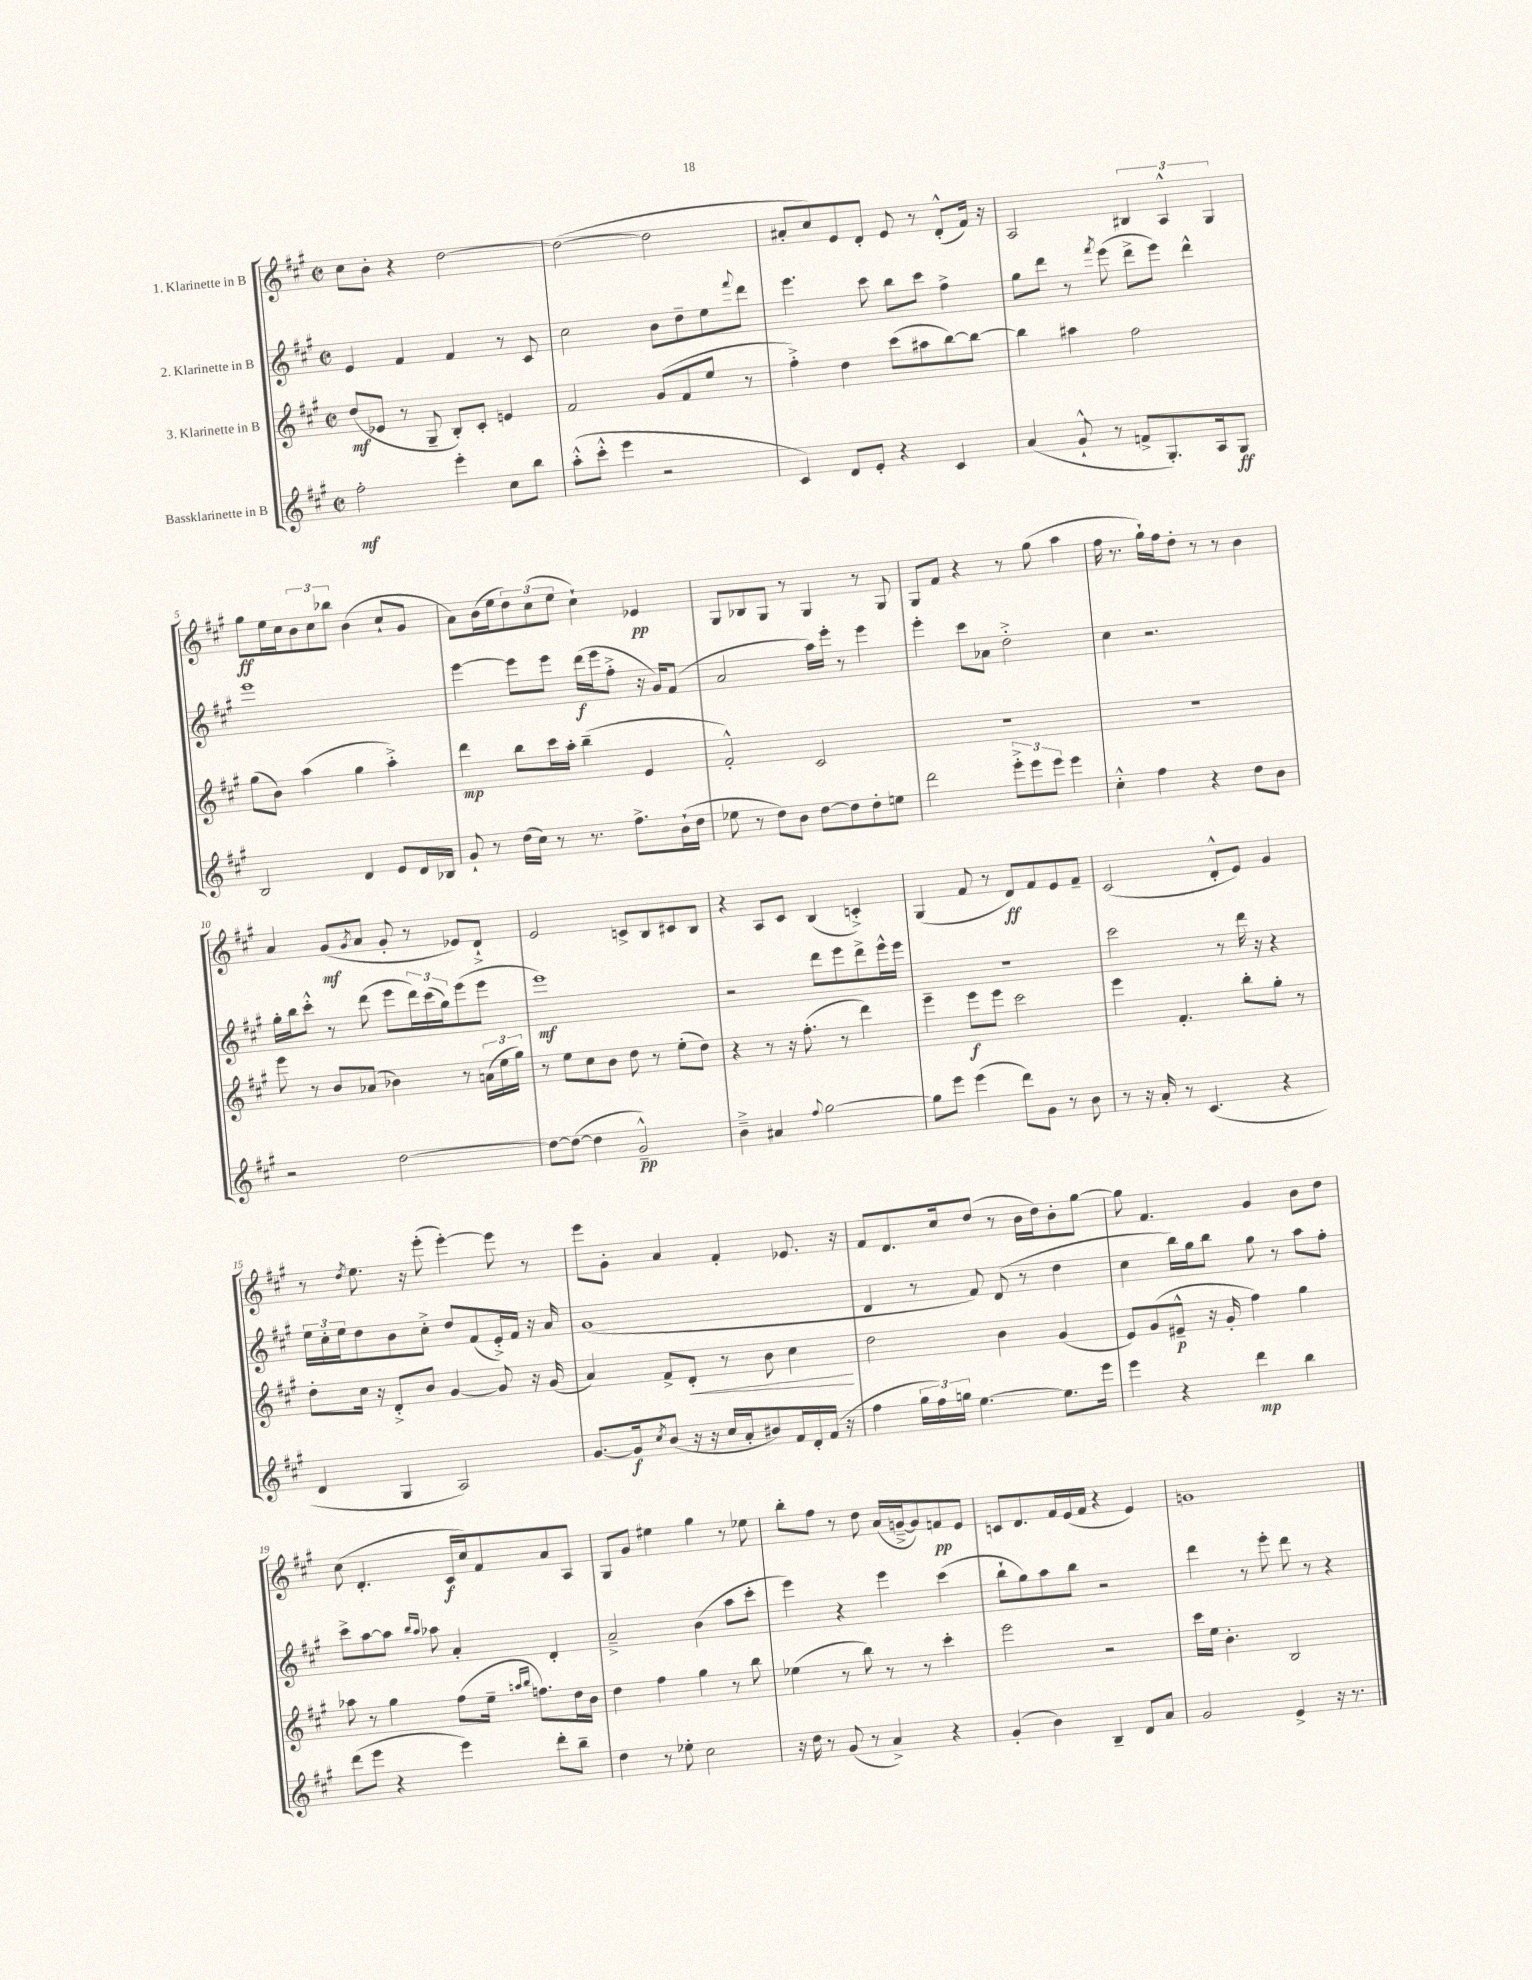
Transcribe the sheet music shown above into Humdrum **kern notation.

**kern	**kern	**kern	**kern
*staff4	*staff3	*staff2	*staff1
*clefG2	*clefG2	*clefG2	*clefG2
*k[f#c#g#]	*k[f#c#g#]	*k[f#c#g#]	*k[f#c#g#]
*M2/2	*M2/2	*M2/2	*M2/2
*met(c|)	*met(c|)	*met(c|)	*met(c|)
2ff#'	(8dd	4e	8cc#
.	8e-	.	8b'
.	8r	4f#	4r
.	8G#~	.	.
4eee'	8B')	4f#	[2dd
.	8c#'	.	.
8cc#	4e	8r	.
8bb	.	8c#	.
=	=	=	=
(8aa'^^	2f#	2cc#	(2dd_
8ccc#'^^	.	.	.
4eee	.	.	.
2r	(8g#	8b	2dd]
.	8f#	8dd~	.
.	8ee	8ee	.
.	.	8qqfff#	.
.	8r	8ddd	.
=	=	=	=
4c#)	4ff#'^)	4.eee	8a#'
.	.	.	8cc#)
8d	4dd	.	8e
8e'	.	8ccc#	8d'
4r	(8ccc#	8bb	8e
.	8aa#	8ccc#	8r
4c#	[8bb)	4ff#^	(8d'^^
.	8bb_	.	16f#)
.	.	.	16r
=	=	=	=
(4a	4bb]	8gg#	2A
.	.	8ddd	.
8g#`^^	4aa#	8r	.
.	.	8qfff#	.
8r	.	(8eee	.
8f^	2ff#	8ddd^	6B#
8.G#')	.	8eee)	.
.	.	.	6A^^
.	.	4ddd^^	.
16A	.	.	.
.	.	.	6G#
8G#	.	.	.
=	=	=	=
2B	(8gg#	1eee	8gg#
.	8b)	.	16ee
.	.	.	16cc#
.	(4aa	.	12b
.	.	.	12cc#
.	.	.	12bb-
4d	4gg#	.	(4b
8e	4aa'^)	.	8cc#`
16d	.	.	8g#
16B-	.	.	.
=	=	=	=
8g#`	4ddd	[4eee	8a)
8r	.	.	(16b
.	.	.	16ee
(16dd	8bb	8eee]	12dd)
16cc#)	.	.	.
.	.	.	(12cc#
8r	16ccc#	8eee	.
.	.	.	12ee
.	16aa'	.	.
8.r	(4bb~	(16ddd	4cc#`)
.	.	16eee	.
.	.	8ff#'^	.
8.ff#^	.	.	.
.	4e	16r	4e-
.	.	16g#)	.
(16b`	.	(8f#	.
16dd	.	.	.
=	=	=	=
8ee-	2f#'^^)	2a	8G#
8r	.	.	8B-
8dd)	.	.	8G#
8b	.	.	8r
[8dd	2c#	16aa)	4G#
.	.	16eee'	.
8dd]	.	8r	.
8dd'	.	4eee	8r
8ee	.	.	8G#
=	=	=	=
2ddd	1r	4eee'	8G#
.	.	.	8f#
.	.	8ccc#	4r
.	.	8a-	.
12eee'^	.	2dd'^	8r
12eee	.	.	.
.	.	.	(8gg#
12eee	.	.	.
4eee	.	.	4aa
=	=	=	=
4cc#'^^	1r	4cc#	16ff#
.	.	.	8.r
4ff#	.	2.r	16gg#`)
.	.	.	16ff#
.	.	.	8dd'
4r	.	.	8r
.	.	.	8r
8dd	.	.	4b
8b	.	.	.
=	=	=	=
2r	8eee	16gg#'	4a
.	.	16bb	.
.	8r	8ccc#'^^	.
.	8b	8r	(8g#
.	.	.	8qg#
.	(8a-	(8ddd	8a
[2dd	4b-)	8eee	8g#'
.	.	24ddd)	8r
.	.	(24ccc#	.
.	.	24gg#)	.
.	8r	(8eee	8e-)
.	(24a	8eee	8d`^
.	24ee	.	.
.	24gg#)	.	.
=	=	=	=
8dd_	8r	1eee)	2e
(8dd_	8ee	.	.
4dd]	8cc#	.	.
.	8b	.	.
2g#~^^)	8dd	.	8c^
.	8r	.	8B
.	(8ee'	.	8c#
.	8dd)	.	8B
=	=	=	=
4b~^	4r	2r	4r
4a#	8r	.	8A
.	16r	.	8c#
.	(8.ff#'	.	.
8qqff#	.	.	.
[2gg#	.	8ddd	(4B
.	8r	8eee	.
.	4ddd)	8ddd^	4c'^)
.	.	16eee^^	.
.	.	16eee	.
=	=	=	=
8gg#]	4eee~	1r	(4G#
8eee	.	.	.
(4eee	8eee	.	8f#
.	8eee	.	8r
8ddd)	2ccc#	.	8d)
8g#	.	.	8f#
8r	.	.	8e
8b	.	.	8f#~
=	=	=	=
8r	4eee	2ccc#	(2c#
16r	.	.	.
16a'	.	.	.
8r	4.f#'	.	.
(4.c#	.	.	.
.	.	8r	8d'^^
.	8bb'	16ddd	8e)
.	.	16r	.
4r	8gg#'	4r	4g#
.	8r	.	.
=	=	=	=
4d	8dd'	24ee	8r
.	.	24cc#'	.
.	.	24ee	.
.	.	.	8qdd
.	16cc#	8dd	8.ee
.	16r	.	.
4G#	8d'^	8b	.
.	.	.	16r
.	8b	8cc#'^	(8eee'
2A)	[4g#	8dd	[4eee')
.	.	(8f#	.
.	8g#]	16e'^)	8eee]
.	.	16f#	.
.	16r	16r	8r
.	(16g#	16a	.
=	=	=	=
[8.g#	4a)	(1g#	8eee
.	.	.	8g#'
16g#]	.	.	.
8qcc#	.	.	.
(8b	8f#^	.	4a
16r	8d'	.	.
16r	.	.	.
16cc#	8r	.	4f#'
16a'	.	.	.
8b#)	8b	.	.
16f#	4cc#	.	8.e-
16d'	.	.	.
(16f#	.	.	.
16r	.	.	16r
=	=	=	=
4ff#	2dd	4d	8f#
.	.	.	8.d
24gg#	.	8r	.
24ff#)	.	.	.
.	.	.	16cc#
24gg	.	.	.
[4.ee	.	8f#)	(8dd
.	4b	(8d	8r
.	.	8r	16b
.	.	.	16dd)
8.ee]	(4g#	4dd	8b'
.	.	.	[8gg#
16eee	.	.	.
=	=	=	=
4eee	8e)	4cc#	8gg#]
.	(8g#	.	4.f#
4r	8e#~^^	16bb)	.
.	.	16gg#	.
.	16r	8bb	.
.	16g#'	.	.
4ddd	4ff#)	8gg#	4g#
.	.	8r	.
4bb	4gg#	8aa	8b
.	.	8ff#'	8dd
=	=	=	=
(8ddd	8aa-	8ccc#^	(8cc#
8eee	8r	[8aa	4.d'
4r	4gg#	8aa]	.
.	.	16qqbb	.
.	.	16qqaa	.
.	.	8aa-	.
4eee)	(8ff#	4a'	16c#
.	.	.	16cc#)
.	16ee~	.	8f#
.	16qqaa	.	.
.	16qqbb	.	.
.	8.ff)	.	.
8ddd'	.	4d'	8a
8bb~	16dd	.	8A
.	16b	.	.
=	=	=	=
4dd	4dd	2a~^	8G#
.	.	.	8g#
8r	4ff#	.	4ee#
8ee-'	.	.	.
2cc#	4gg#	(4b	4gg#
.	8r	8aa	8r
.	8bb	8ccc#'	8ee-
=	=	=	=
16r	(4ee-	4eee)	8bb'
16dd	.	.	.
8r	.	.	8ff#
(8g#	8r	4r	8r
8r	8bb)	.	8dd
4a^)	8r	4eee	(16a
.	.	.	[16g~^
.	8r	.	8g])
4r	4ccc#'	(4ccc#	8f
.	.	.	8e
=	=	=	=
(4g#'	2eee	8bb`	8c
.	.	8gg#)	8.d
4b)	.	8aa	.
.	.	.	16f#
.	.	8bb	(16e
.	.	.	16f#
4B~	2r	2r	4r
8d	.	.	4e)
8a	.	.	.
=	=	=	=
2g#	16ccc#	4ddd	1g
.	16ee	.	.
.	4.b'	.	.
.	.	8r	.
.	.	8eee'	.
4e^	2B	8ddd	.
.	.	8r	.
16r	.	4r	.
8.r	.	.	.
==	==	==	==
*-	*-	*-	*-
